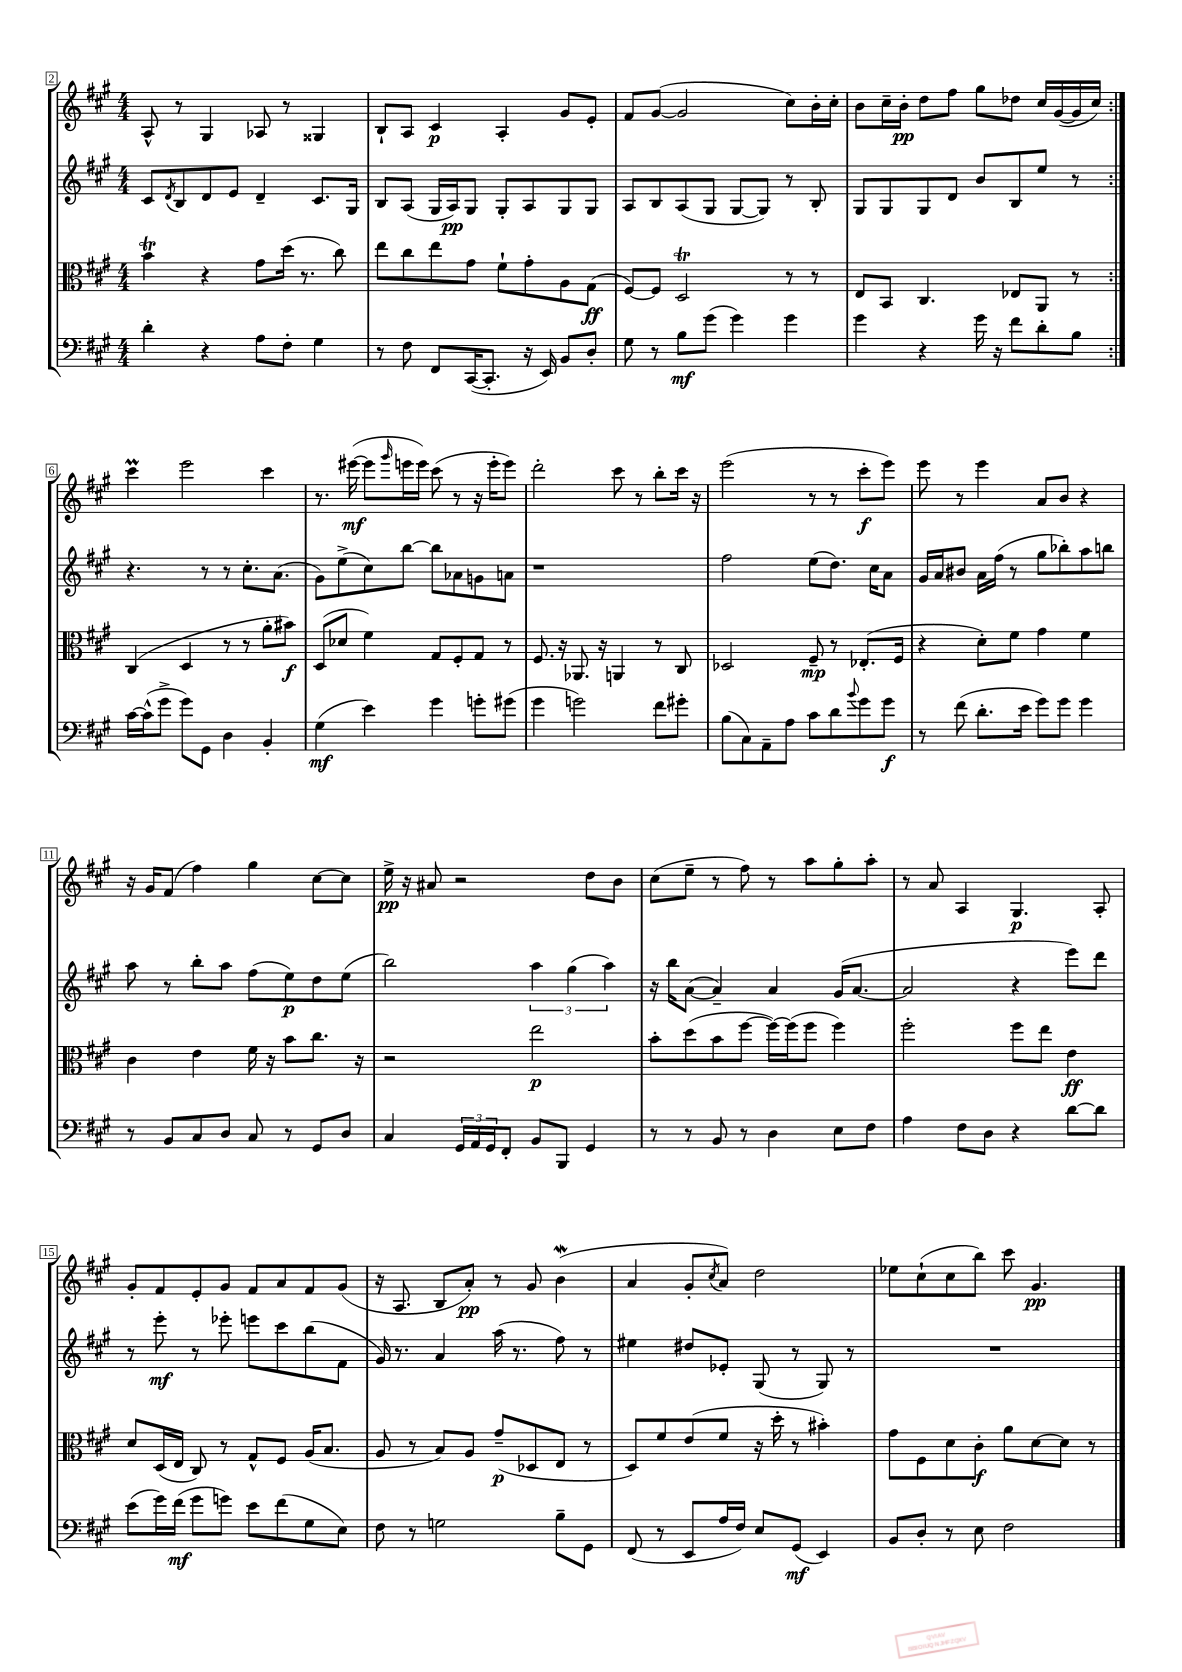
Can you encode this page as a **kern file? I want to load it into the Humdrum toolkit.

**kern	**kern	**kern	**kern
*staff4	*staff3	*staff2	*staff1
*clefF4	*clefC3	*clefG2	*clefG2
*k[f#c#g#]	*k[f#c#g#]	*k[f#c#g#]	*k[f#c#g#]
*M4/4	*M4/4	*M4/4	*M4/4
4d'\	4b\	8c#/L	8A^^/
.	.	8qd/	.
.	.	8B/	8r
4r	4r	8d/	4G#/
.	.	8e/J	.
8A\L	8g#\L	4d~/	8A-/
8F#'\J	(16dd\Jk	.	8r
.	8.r	.	.
4G#\	.	8.c#/L	4G##/
.	8cc#\)	.	.
.	.	16G#/Jk	.
=	=	=	=
8r	8ee\L	8B/L	8B`/L
8F#\	8cc#\	(8A/J	8A/J
8FF#/L	8ee\	16G#/LL	4c#/
.	.	16A/J)	.
([16CC#/K	8g#\J	8G#/J	.
8.CC#'/]J	.	.	.
.	8f#`\L	8G#'/L	4A'/
16r	8g#'\	8A/	.
16EE/)	.	.	.
8BB/L	8A\	8G#/	8g#/L
8D'/J	(8G#\J	8G#/J	8e'/J
=	=	=	=
8G#\	[8F#/L)	8A/L	8f#/L
8r	8F#/]J	8B/	([8g#/J
8B\L	2D/	(8A/	2g#/]
(8g#\J	.	8G#/J	.
4g#\)	.	[8G#/L	.
.	.	8G#/]J)	.
4g#\	8r	8r	8cc#\L)
.	8r	8B'/	16b'\L
.	.	.	16cc#'\JJ
=	=	=	=
4g#\	8E/L	8G#/L	8b\L
.	8BB/J	8G#/	16cc#~\L
.	.	.	16b'\JJ
4r	4.C#/	8G#/	8dd\L
.	.	8d/J	8ff#\J
16g#\	.	8b/L	8gg#\L
16r	.	.	.
8f#\L	8E-/L	8B/	8dd-\J
8d'\	8AA/J	8ee/J	16cc#/LL
.	.	.	([16g#/
8B\J	8r	8r	16g#/]
.	.	.	16cc#/JJ)
=:|!	=:|!	=:|!	=:|!
[16c#\LL	(4C#/	4.r	4ccc#\
(16c#^^\]J	.	.	.
8g#^\J	.	.	.
8g#\L)	4D/	.	2eee\
8GG#\J	.	8r	.
4D\	8r	8r	.
.	8r	8.cc#'\L	.
4BB'/	8a'\L	.	4ccc#\
.	.	(8.a\J	.
.	8b#\J)	.	.
=	=	=	=
(4G#\	(8D/L	8g#\L)	8.r
.	8d-/J	(8ee^\	.
.	.	.	([16eee#\
4e\)	4f#\)	8cc#\)	8eee#\]L
.	.	.	16qqggg#/
.	.	[8bb\J	16eee\L
.	.	.	16eee\JJ)
4g#\	8G#/L	8bb\]L	(8ccc#\
.	8F#'/	8a-\	8r
8g'\L	8G#/J	8g\	16r
.	.	.	16eee'\LK
(8g#\J	8r	8a\J	8eee\J)
=	=	=	=
4g#\	8.F#/	1r	2ddd'\
.	16r	.	.
2g\)	8.AA-/	.	.
.	16r	.	.
.	4AA/	.	8ccc#\
.	.	.	8r
8f#\L	8r	.	8bb'\L
8g#'\J	8C#/	.	16ccc#\Jk
.	.	.	16r
=	=	=	=
(8B\L	2D-/	2ff#\	(2eee\
8C#\)	.	.	.
8AA~\	.	.	.
8A\J	.	.	.
8c#\L	8F#~/	(8ee\L	8r
8d\	8r	8.dd\J)	8r
8qqb/	.	.	.
8g#\	(8.E-'/L	.	8ccc#'\L
.	.	16cc#\LK	.
8g#\J	.	8a\J	8eee\J)
.	16F#/Jk	.	.
=	=	=	=
8r	4r	16g#/LL	8eee\
.	.	16a/J	.
(8f#\	.	8b#/J	8r
8.d'\L	8d'\L)	16a\LL	4eee\
.	.	(16ff#\JJ	.
.	8f#\J	8r	.
16e\Jk	.	.	.
8g#\L)	4g#\	8gg#\L	8a/L
8g#\J	.	8bb-'\)	8b/J
4g#\	4f#\	8aa\	4r
.	.	8bb\J	.
=	=	=	=
8r	4c#\	8aa\	16r
.	.	.	16g#/LK
8BB/L	.	8r	(8f#/J
8C#/	4e\	8bb'\L	4ff#\)
8D/J	.	8aa\J	.
8C#/	16f#\	(8ff#\L	4gg#\
.	16r	.	.
8r	8b\L	8ee\)	.
8GG#/L	8.cc#\J	8dd\	[8cc#\L
8D/J	.	(8ee\J	8cc#\]J
.	16r	.	.
=	=	=	=
4C#/	2r	2bb\)	16ee^\
.	.	.	16r
.	.	.	8a#/
24GG#/LL	.	.	2r
24AA/	.	.	.
24GG#/J	.	.	.
8FF#'/J	.	.	.
8BB/L	2ee\	6aa\	.
8BBB/J	.	.	.
.	.	(6gg#\	.
4GG#/	.	.	8dd\L
.	.	6aa\)	.
.	.	.	8b\J
=	=	=	=
8r	8b'\L	16r	(8cc#\L
.	.	16bb\LK	.
8r	(8dd\	([8a\J	8ee~\J
8BB/	8b\	4a~/])	8r
8r	[8ff#\J	.	8ff#\)
4D\	16ff#\_LL)	4a/	8r
.	(16ff#\]J	.	.
.	8ff#\J	.	8aa\L
8E\L	4ff#\)	(16g#/LK	8gg#'\
.	.	[8.a/J	.
8F#\J	.	.	8aa'\J
=	=	=	=
4A\	2ff#'\	2a/]	8r
.	.	.	8a/
8F#\L	.	.	4A/
8D\J	.	.	.
4r	8ff#\L	4r	4.G#/
.	8ee\J	.	.
[8d\L	4e\	8eee\L)	.
8d\]J	.	8ddd\J	8A'/
=	=	=	=
(8e\L	8d/L	8r	8g#'/L
16g#\L)	(16D/L	8eee'\	8f#/
(16f#\JJ	16E/JJ	.	.
8g#\L	8C#/)	8r	8e'/
8g\J)	8r	8eee-'\	8g#/J
8e\L	8G#^^/L	8eee\L	8f#/L
(8f#\	8F#/J	8ccc#\	8a/
8G#\	(16A/LK	(8bb\	8f#/
.	8.B/J	.	.
8E\J)	.	8f#\J	(8g#/J
=	=	=	=
8F#\	8A/	16g#/)	16r
.	.	8.r	8.A/
8r	8r	.	.
2G\	8B/L)	4a/	8B/L
.	8A/J	.	8a'/J)
.	(8g#~/L	(16aa\	8r
.	.	8.r	.
.	8D-/	.	8g#/
8B~\L	8E/J	8ff#\)	(4b\
8GG#\J	8r	8r	.
=	=	=	=
(8FF#/	8D/L)	4ee#\	4a/
8r	8f#/	.	.
8EE/L	(8e/	8dd#/L	8g#'/L
.	.	.	8qcc#/
16A/L	8f#/J	8e-'/J	8a/J)
16F#/JJ)	.	.	.
8E/L	16r	(8G#/	2dd\
.	16dd'\	.	.
(8GG#/J	8r	8r	.
4EE/)	4b#'\)	8G#/)	.
.	.	8r	.
=	=	=	=
8BB/L	8g#\L	1r	8ee-\L
8D'/J	8F#\	.	(8cc#`\
8r	8d\	.	8cc#\
8E\	8c#'\J	.	8bb\J)
2F#\	8a\L	.	8ccc#\
.	[8d\	.	4.g#/
.	8d\]J	.	.
.	8r	.	.
==	==	==	==
*-	*-	*-	*-
